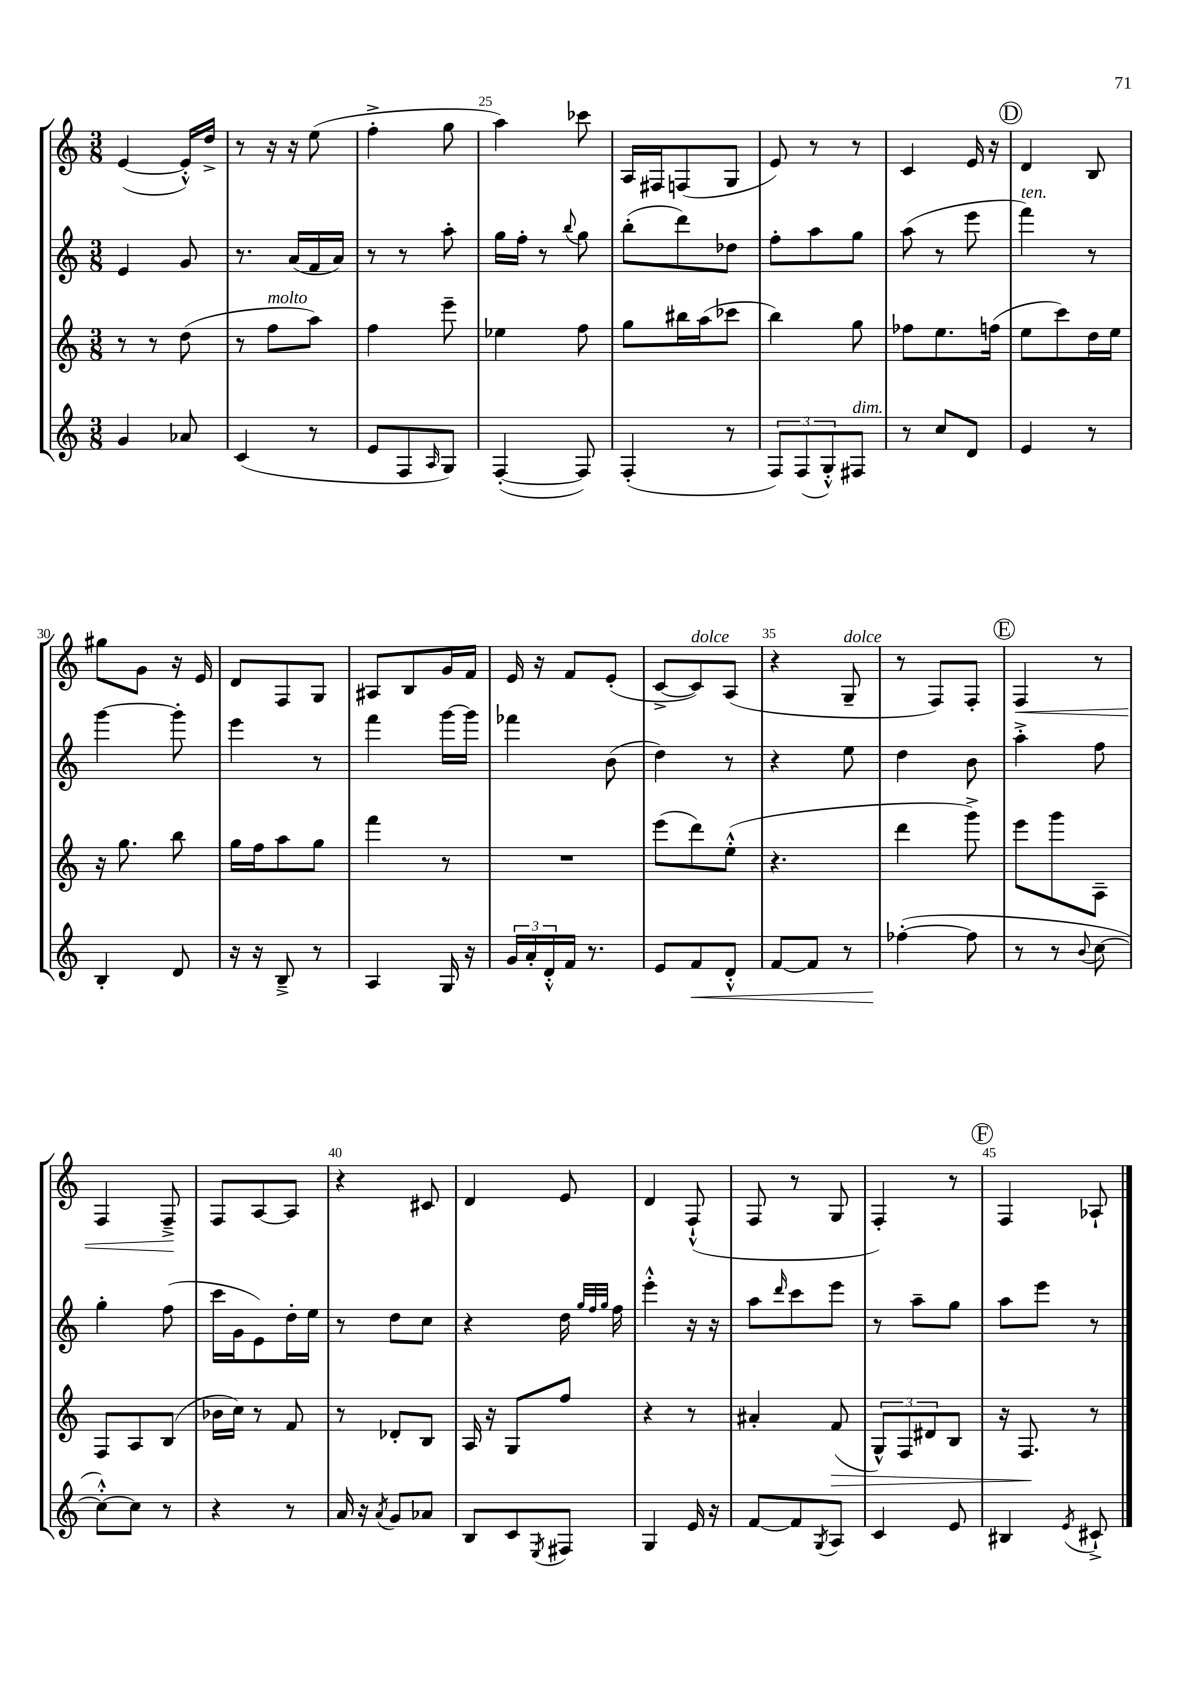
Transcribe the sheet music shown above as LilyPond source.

<<
\new StaffGroup <<
\new Staff = "s0" {
    \clef treble \key c \major \numericTimeSignature \time 3/8
    e'4~( e'16-.-^) d''16-> |
    r8 r16 r16 e''8( |
    f''4-.-> g''8 |
    a''4) ces'''8 |
    a16 fis16 f8( g8 |
    e'8) r8 r8 |
    c'4 e'16 r16 |
    \mark \markup { \circle "D" } d'4 b8 |
    gis''8 g'8 r16 e'16 |
    d'8 f8 g8 |
    ais8 b8 g'16 f'16 |
    e'16 r16 f'8 e'8-.( |
    c'8~-> c'8^\markup { \italic "dolce" }) a8( |
    r4 g8--^\markup { \italic "dolce" } |
    r8 f8) f8-. |
    \mark \markup { \circle "E" } f4\< r8 |
    f4 f8--->\! |
    f8 a8~ a8 |
    r4 cis'8 |
    d'4 e'8 |
    d'4 f8-!-^( |
    f8 r8 g8 |
    f4-.) r8 |
    \mark \markup { \circle "F" } f4 aes8-! \bar "|." |
}
\new Staff = "s1" {
    \clef treble \key c \major \numericTimeSignature \time 3/8
    e'4 g'8 |
    r8. a'16( f'16 a'16) |
    r8 r8 a''8-. |
    g''16 f''16-. r8 \appoggiatura { b''8 } g''8 |
    b''8-.( d'''8) des''8 |
    f''8-. a''8 g''8 |
    a''8( r8 e'''8 |
    \mark \markup { \circle "D" } f'''4^\markup { \italic "ten." }) r8 |
    g'''4~ g'''8-. |
    e'''4 r8 |
    f'''4 g'''16~ g'''16 |
    fes'''4 b'8( |
    d''4) r8 |
    r4 e''8 |
    d''4 b'8 |
    \mark \markup { \circle "E" } a''4-.-> f''8 |
    g''4-. f''8( |
    c'''16 g'16 e'8) d''16-. e''16 |
    r8 d''8 c''8 |
    r4 d''16 \grace { g''32 f''32 g''32 } f''16 |
    e'''4-.-^ r16 r16 |
    a''8 \grace { d'''16 } c'''8 e'''8 |
    r8 a''8-- g''8 |
    \mark \markup { \circle "F" } a''8 e'''8 r8 \bar "|." |
}
\new Staff = "s2" {
    \clef treble \key c \major \numericTimeSignature \time 3/8
    r8 r8 d''8( |
    r8 f''8^\markup { \italic "molto" } a''8) |
    f''4 e'''8-- |
    ees''4 f''8 |
    g''8 bis''16 a''16( ces'''8 |
    b''4) g''8 |
    fes''8 e''8. f''16( |
    \mark \markup { \circle "D" } e''8 c'''8) d''16 e''16 |
    r16 g''8. b''8 |
    g''16 f''16 a''8 g''8 |
    f'''4 r8 |
    R4. |
    e'''8( d'''8) e''8-.-^( |
    r4. |
    d'''4 g'''8->) |
    \mark \markup { \circle "E" } e'''8 g'''8 a8-- |
    f8 a8 b8( |
    bes'16 c''16) r8 f'8 |
    r8 des'8-. b8 |
    a16 r16 g8 f''8 |
    r4 r8 |
    ais'4-. f'8\>( |
    \tuplet 3/2 { g8-^) f8 dis'8 } b8 |
    \mark \markup { \circle "F" } r16 f8.\! r8 \bar "|." |
}
\new Staff = "s3" {
    \clef treble \key c \major \numericTimeSignature \time 3/8
    g'4 aes'8 |
    c'4( r8 |
    e'8 f8 \grace { a16 } g8) |
    f4~-.( f8) |
    f4-.( r8 |
    \tuplet 3/2 { f8) f8( g8-.-^) } fis8^\markup { \italic "dim." } |
    r8 c''8 d'8 |
    \mark \markup { \circle "D" } e'4 r8 |
    b4-. d'8 |
    r16 r16 b8---> r8 |
    a4 g16 r16 |
    \tuplet 3/2 { g'16 a'16-. d'16-.-^ } f'16 r8. |
    e'8 f'8\< d'8-.-^ |
    f'8~ f'8 r8 |
    fes''4~-.\!( fes''8 |
    \mark \markup { \circle "E" } r8 r8 \appoggiatura { b'8 } c''8~ |
    c''8~-.-^) c''8 r8 |
    r4 r8 |
    a'16 r16 \acciaccatura { a'8 } g'8 aes'8 |
    b8 c'8 \acciaccatura { e8 } fis8 |
    g4 e'16 r16 |
    f'8~ f'8 \acciaccatura { g8 } a8 |
    c'4 e'8 |
    \mark \markup { \circle "F" } bis4 \acciaccatura { e'8 } cis'8-!-> \bar "|." |
}
>>
>>
\layout { \context { \Score currentBarNumber = #22 \override BarNumber.break-visibility = ##(#f #t #t) barNumberVisibility = #(every-nth-bar-number-visible 5) } }
